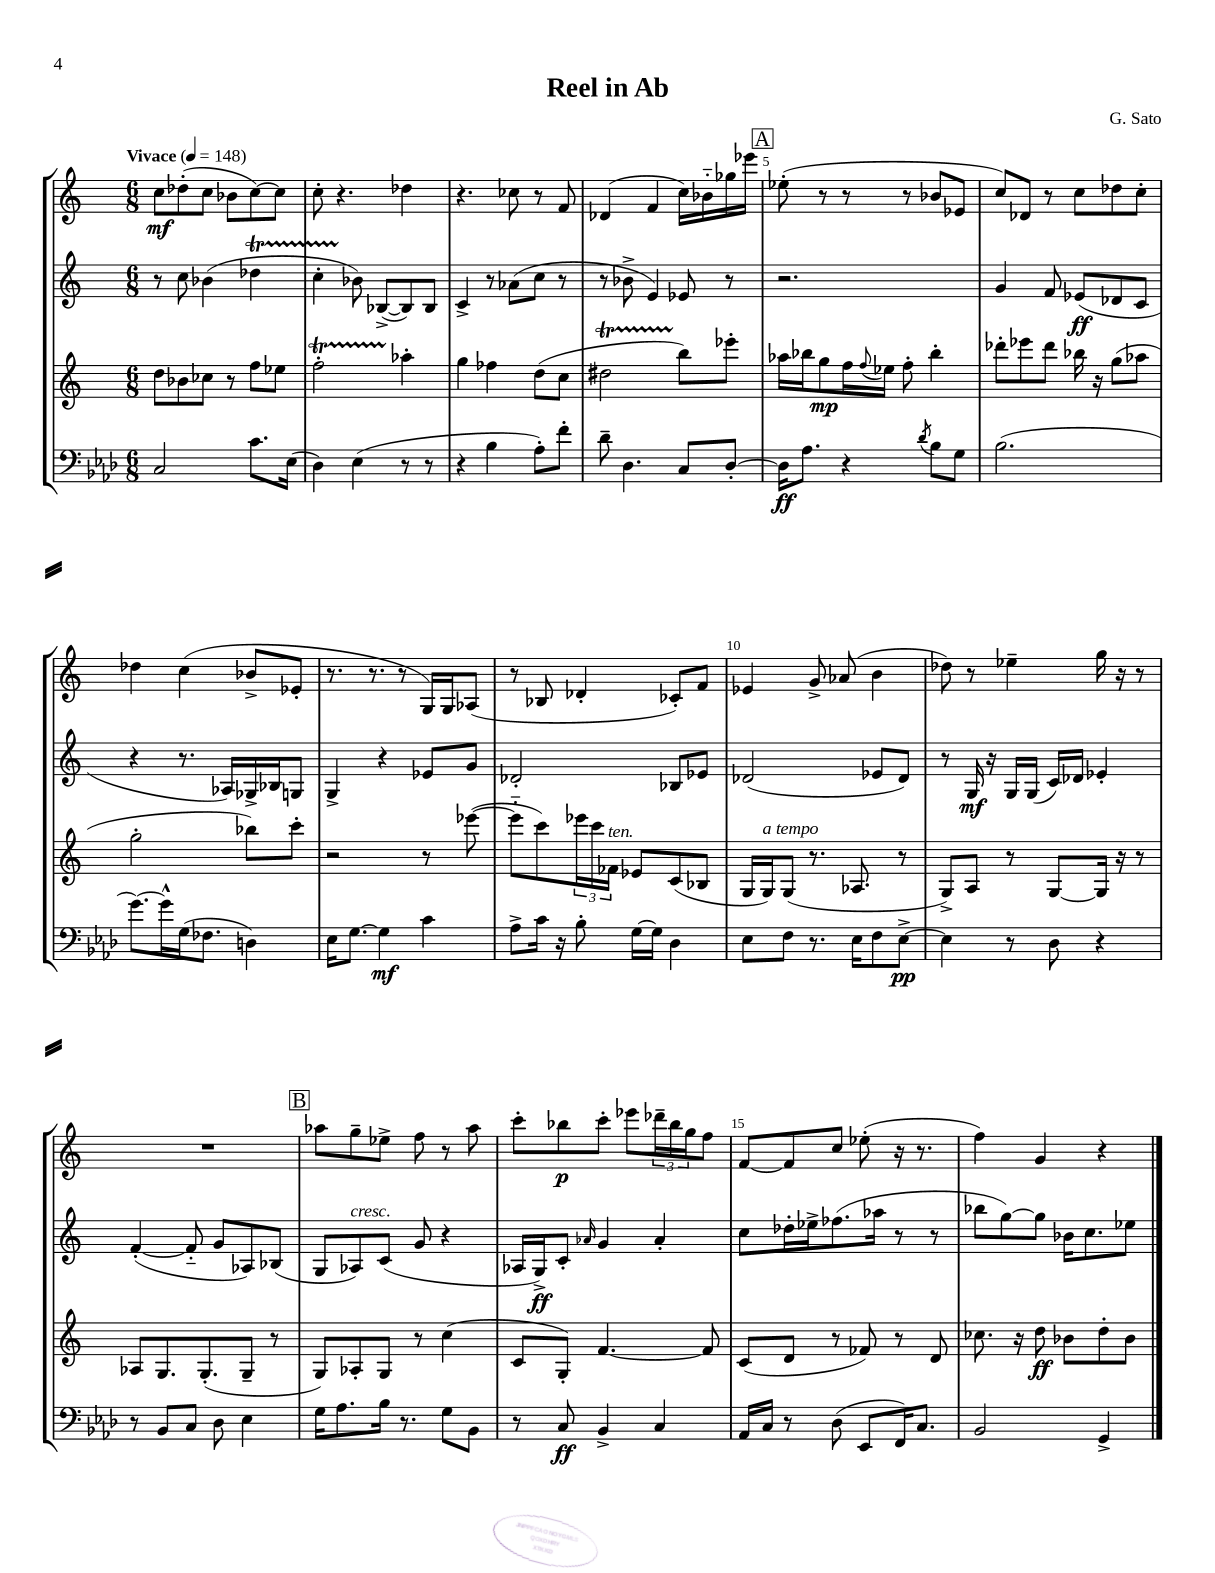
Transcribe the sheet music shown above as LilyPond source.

\header { title = "Reel in Ab" composer = "G. Sato" }
<<
\new StaffGroup <<
\new Staff = "s0" {
    \clef treble \key c \major \numericTimeSignature \time 6/8 \tempo "Vivace" 4 = 148
    c''8\mf des''8-.( c''8 bes'8 c''8~) c''8 |
    c''8-. r4. des''4 |
    r4. ces''8 r8 f'8 |
    des'4( f'4 c''16) bes'16-_ ges''16 ees'''16 |
    \mark \markup { \box "A" } ees''8-.( r8 r8 r8 bes'8 ees'8 |
    c''8) des'8 r8 c''8 des''8 c''8-. |
    des''4 c''4( bes'8-> ees'8-. |
    r8. r8. r8 g16) g16 aes8( |
    r8 bes8 des'4-. ces'8-.) f'8 |
    ees'4 g'8-> aes'8( b'4 |
    des''8) r8 ees''4-- g''16 r16 r8 |
    R2. |
    \mark \markup { \box "B" } aes''8 g''8-- ees''8-> f''8 r8 aes''8 |
    c'''8-. bes''8\p c'''8-. ees'''8 \tuplet 3/2 { des'''16-- bes''16 g''16 } f''8 |
    f'8~ f'8 c''8 ees''8-.( r16 r8. |
    f''4) g'4 r4 \bar "|." |
}
\new Staff = "s1" {
    \clef treble \key c \major \numericTimeSignature \time 6/8
    r8 c''8 bes'4( des''4\startTrillSpan |
    c''4-. bes'8\stopTrillSpan) bes8~->( bes8) bes8 |
    c'4-> r8 aes'8( c''8 r8 |
    r8 bes'8-> e'4) ees'8 r8 |
    \mark \markup { \box "A" } r2. |
    g'4 f'8 ees'8\ff( des'8 c'8 |
    r4 r8. aes16) ges16-> bes16 g8 |
    g4-> r4 ees'8 g'8 |
    des'2-. bes8 ees'8 |
    des'2( ees'8 des'8) |
    r8 g16\mf r16 g16 g16( c'16) des'16 ees'4-. |
    f'4~-.( f'8-_ g'8 aes8) bes8( |
    \mark \markup { \box "B" } g8 aes8^\markup { \italic "cresc." }) c'8( g'8 r4 |
    aes16 g16->\ff) c'8-. \grace { aes'16 } g'4 aes'4-. |
    c''8 des''16-. ees''16-> fes''8.( aes''16 r8 r8 |
    bes''8 g''8~) g''8 bes'16 c''8. ees''8 \bar "|." |
}
\new Staff = "s2" {
    \clef treble \key c \major \numericTimeSignature \time 6/8
    d''8 bes'8 ces''8 r8 f''8 ees''8 |
    f''2-.\startTrillSpan aes''4-.\stopTrillSpan |
    g''4 fes''4 d''8( c''8 |
    dis''2\startTrillSpan b''8\stopTrillSpan) ees'''8-. |
    \mark \markup { \box "A" } aes''16 bes''16 g''8\mp f''16 \appoggiatura { f''8 } ees''16 f''8-. bes''4-. |
    des'''8-. ees'''8 des'''8 bes''16 r16 g''8( aes''8 |
    g''2-. bes''8) c'''8-. |
    r2 r8 ees'''8~( |
    ees'''8-_ c'''8) \tuplet 3/2 { ees'''16 c'''16 fes'16^\markup { \italic "ten." } } ees'8 c'8( bes8 |
    g16 g16^\markup { \italic "a tempo" }) g8( r8. aes8. r8 |
    g8->) a8 r8 g8~ g16 r16 r8 |
    aes8 g8. g8.-.( g8-- r8 |
    \mark \markup { \box "B" } g8) aes8-. g8 r8 c''4( |
    c'8 g8-.) f'4.~ f'8 |
    c'8( d'8 r8 fes'8) r8 d'8 |
    ces''8. r16 d''8\ff bes'8 d''8-. bes'8 \bar "|." |
}
\new Staff = "s3" {
    \clef bass \key aes \major \numericTimeSignature \time 6/8
    c2 c'8. ees16( |
    des4) ees4( r8 r8 |
    r4 bes4 aes8-.) f'8-. |
    des'8-- des4. c8 des8~-. |
    \mark \markup { \box "A" } des16\ff aes8. r4 \acciaccatura { des'8 } bes8 g8 |
    bes2.( |
    g'8.~) g'16-^ g16( fes8. d4) |
    ees16 g8.~ g4\mf c'4 |
    aes8-> c'16 r16 bes8-. g16~ g16 des4 |
    ees8 f8 r8. ees16 f8 ees8~->\pp |
    ees4 r8 des8 r4 |
    r8 bes,8 c8 des8 ees4 |
    \mark \markup { \box "B" } g16 aes8. bes16 r8. g8 bes,8 |
    r8 c8\ff bes,4-> c4 |
    aes,16 c16 r8 des8( ees,8 f,16) c8. |
    bes,2 g,4-> \bar "|." |
}
>>
>>
\layout { \context { \Score \override BarNumber.break-visibility = ##(#f #t #t) barNumberVisibility = #(every-nth-bar-number-visible 5) } }
